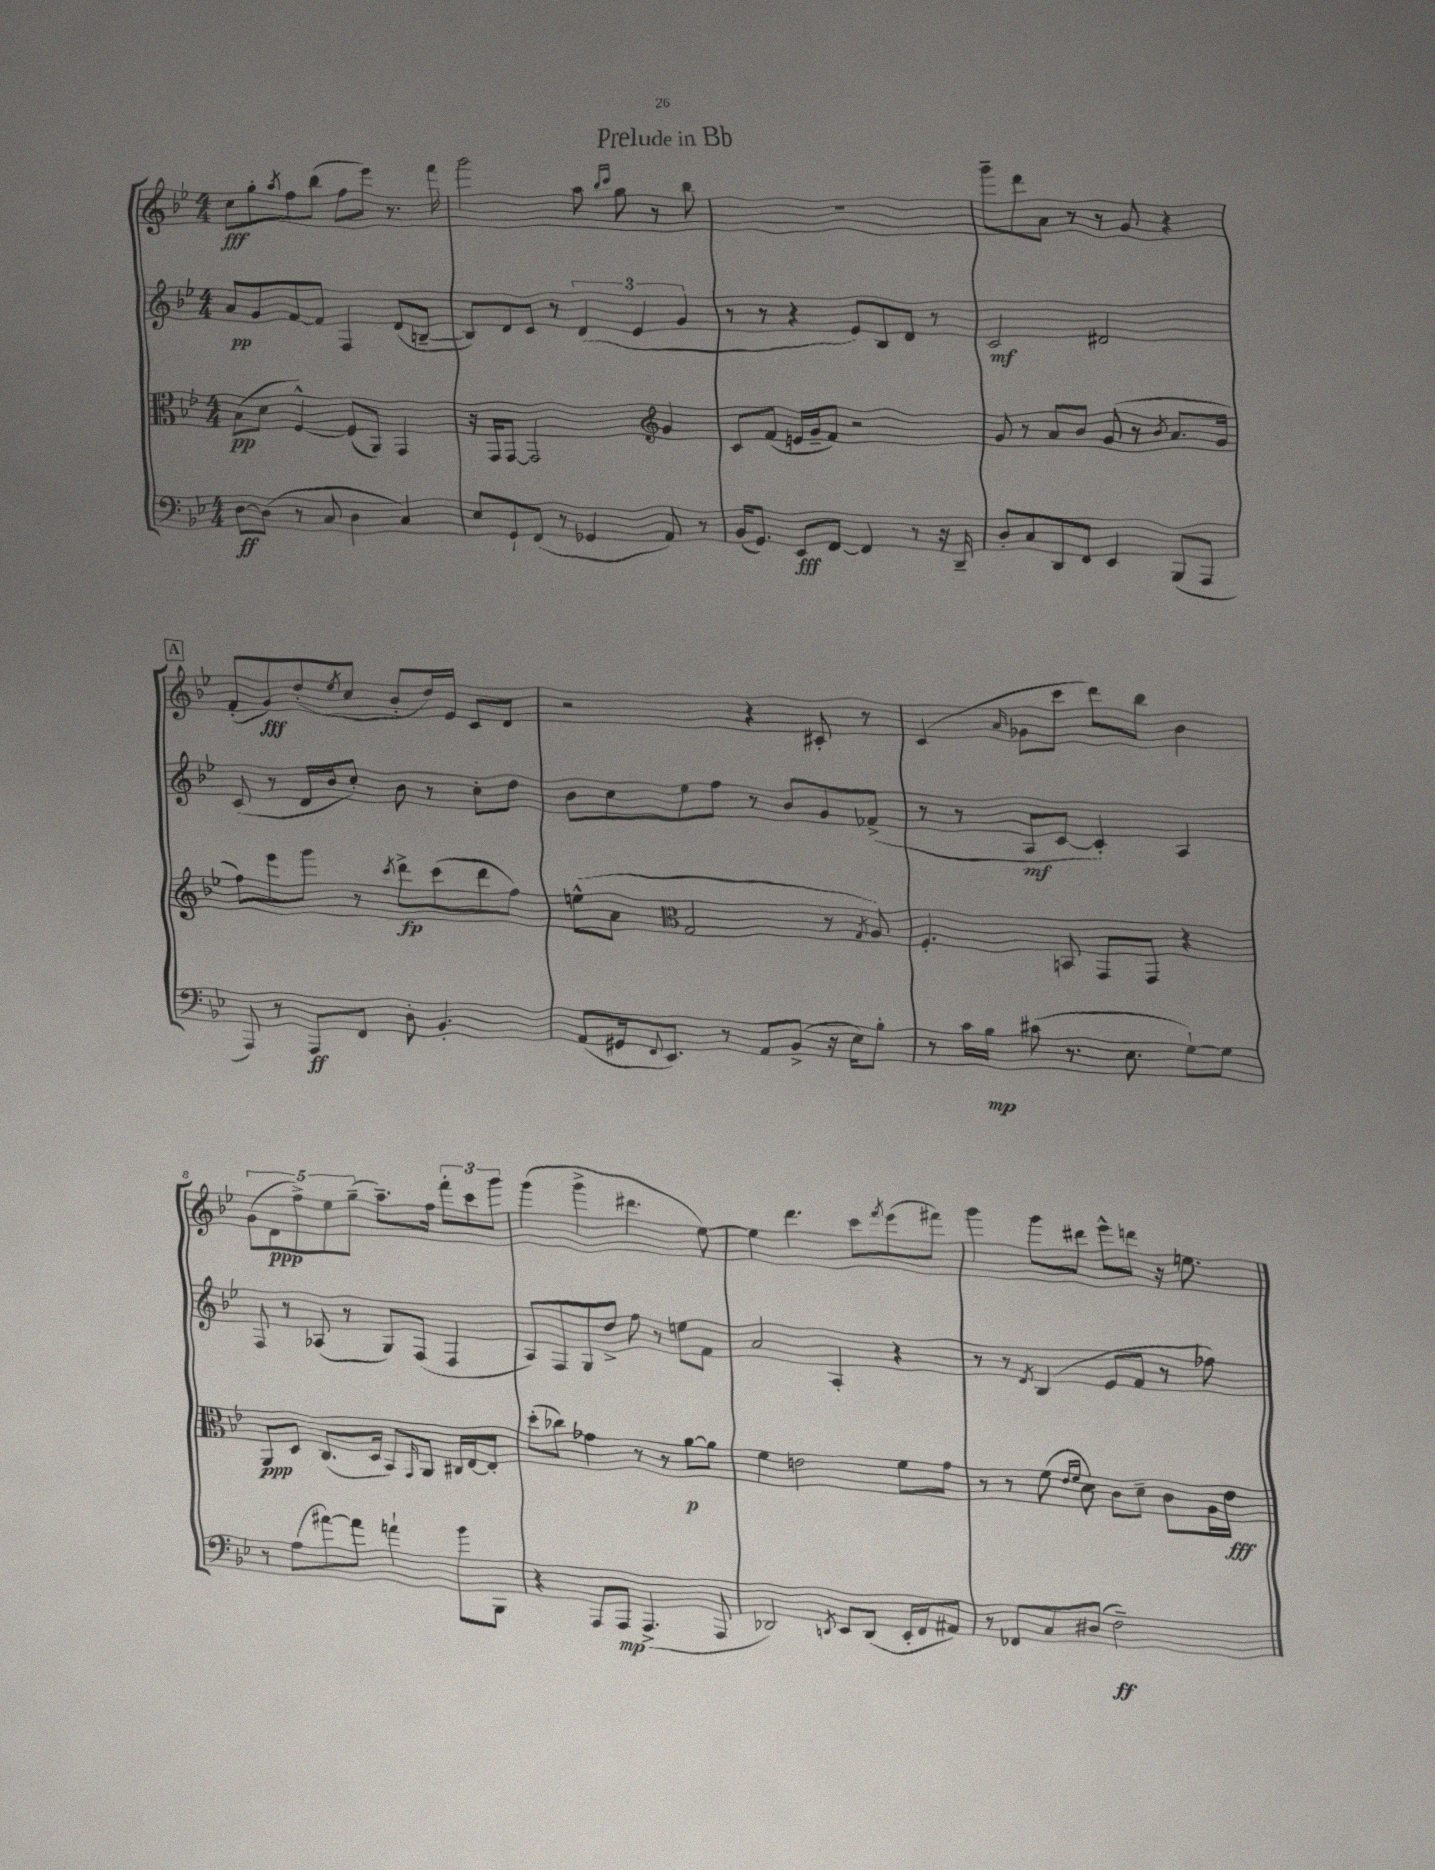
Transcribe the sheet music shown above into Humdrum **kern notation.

**kern	**kern	**kern	**kern
*staff4	*staff3	*staff2	*staff1
*clefF4	*clefC3	*clefG2	*clefG2
*k[b-e-]	*k[b-e-]	*k[b-e-]	*k[b-e-]
*M4/4	*M4/4	*M4/4	*M4/4
[8D	(8B-	8a	8cc
(8D]	8d	8g	8gg'
.	.	.	8qaa
8r	[4F^^)	[8f	8ff
8C	.	8f]	(8bb-
4D	(8F]	4F	8ff
.	8AA)	.	8eee-)
4C)	4GG	(8d	8.r
.	.	[8B~	.
.	.	.	16fff
=	=	=	=
8E-	16r	8B])	2ggg
.	16GG	.	.
8GG`	[8GG	8d	.
(8FF	2GG]	8c	.
8r	.	8r	.
4GG-	.	(6d	8aa
.	.	.	16qqbb-
.	.	.	16qqccc
.	.	.	8gg
.	.	6e-	.
*	*clefG2	*	*
8AA)	4g	.	8r
.	.	6g	.
8r	.	.	8bb-
=	=	=	=
(16BB-	8c	8r	1r
8.GG)	.	.	.
.	(8f	8r	.
8EE-	16e	4r	.
.	16g~	.	.
[8FF	8f)	.	.
4FF]	2r	8e-)	.
.	.	8B-	.
8r	.	8d	.
16r	.	8r	.
16DD~	.	.	.
=	=	=	=
8D'	8g	2c	8ggg~
8C	8r	.	8ddd
8DD	8a	.	8a
8FF	8b-	.	8r
4EE-	(8g	2d#	8r
.	8r	.	8g
.	8qb-	.	.
(8BBB-	8.a	.	4r
8AAA	.	.	.
.	16g	.	.
=	=	=	=
8AAA)	8ff)	(8c	(8f'
8r	8eee-	8r	8g)
8AAA	8ggg	16d	(8dd'
.	.	16b-	.
.	.	.	8qee-
8FF	8r	8cc')	8cc
.	8qccc	.	.
8D'	8ddd^	8b-	8b-'
4.BB-'	(8ccc	8r	16dd)
.	.	.	16e-
.	8ddd	8cc'	8c
.	8ff)	8dd	8d
=	=	=	=
(8AA	(8ee^^	8b-	2r
16GG#	8a	8cc	.
8qqFF	.	.	.
8.EE-)	.	.	.
*	*clefC3	*	*
.	2G	8ee-	.
8r	.	8ff	.
8AA	.	8r	4r
(8BB-^	.	8b-	.
16r	8r	8g	8c#'
16E-)	.	.	.
.	8qG	.	.
8B-'	8A)	(8f-^	8r
=	=	=	=
8r	4.F'	8r	(4c
16c	.	8r	.
16B-	.	.	.
.	.	.	16qqa
(8c#	.	8A	8g-
8.r	8BB	[8c	8ccc
.	8GG	4c'])	8ddd)
8.E-	.	.	.
.	8GG	.	8bb-
[8G`)	4r	4A	4b-
8G]	.	.	.
=	=	=	=
8r	8AA	8F	(10g
.	.	.	10d
(8A	8D	8r	.
.	.	.	10ff^)
[8a#)	(8.C	(8A-	.
.	.	.	10ee-
8a#]	.	8r	.
.	.	.	(10gg~
.	16D	.	.
4a`	8BB-)	8G)	8.aa~)
.	16qqGG	.	.
.	8AA	(8F	.
.	.	.	16ff
8b-	16C#	4F	12fff'
.	[16E-	.	.
.	.	.	12ccc
8BBB-	8E-']	.	.
.	.	.	12ggg
=	=	=	=
4r	(8dd'	8A)	(4ggg
.	8cc-)	8F	.
8AAA	4g-	8G	4ggg^
8AAA	.	8dd^	.
(4.AAA^	8r	8ff	4.ddd#
.	8r	8r	.
.	[8a	8ee	.
8AAA	8a]	8f	[8ee-)
=	=	=	=
2DD-)	4f	2a	4ee-]
.	2e	.	4.ddd
8qDD	.	.	.
8EE-	.	4A'	.
(8DD	.	.	8ccc
.	.	.	8qfff
16EE-'	8f	4r	(8eee-
16FF	.	.	.
8AA#)	8g	.	8fff#)
=	=	=	=
8r	8r	8r	4ggg
8FF-	8r	8r	.
.	.	8qd	.
8C	(8f	(4B-	8ggg
.	16qqe-	.	.
.	16qqf	.	.
(8D#	8d)	.	8ddd#
2F~)	8c	8e-	8eee-^^
.	8d~	8f	8ddd
.	8c	8r	16r
.	.	.	8.ee
.	16A	8ff-)	.
.	16e-	.	.
==	==	==	==
*-	*-	*-	*-
